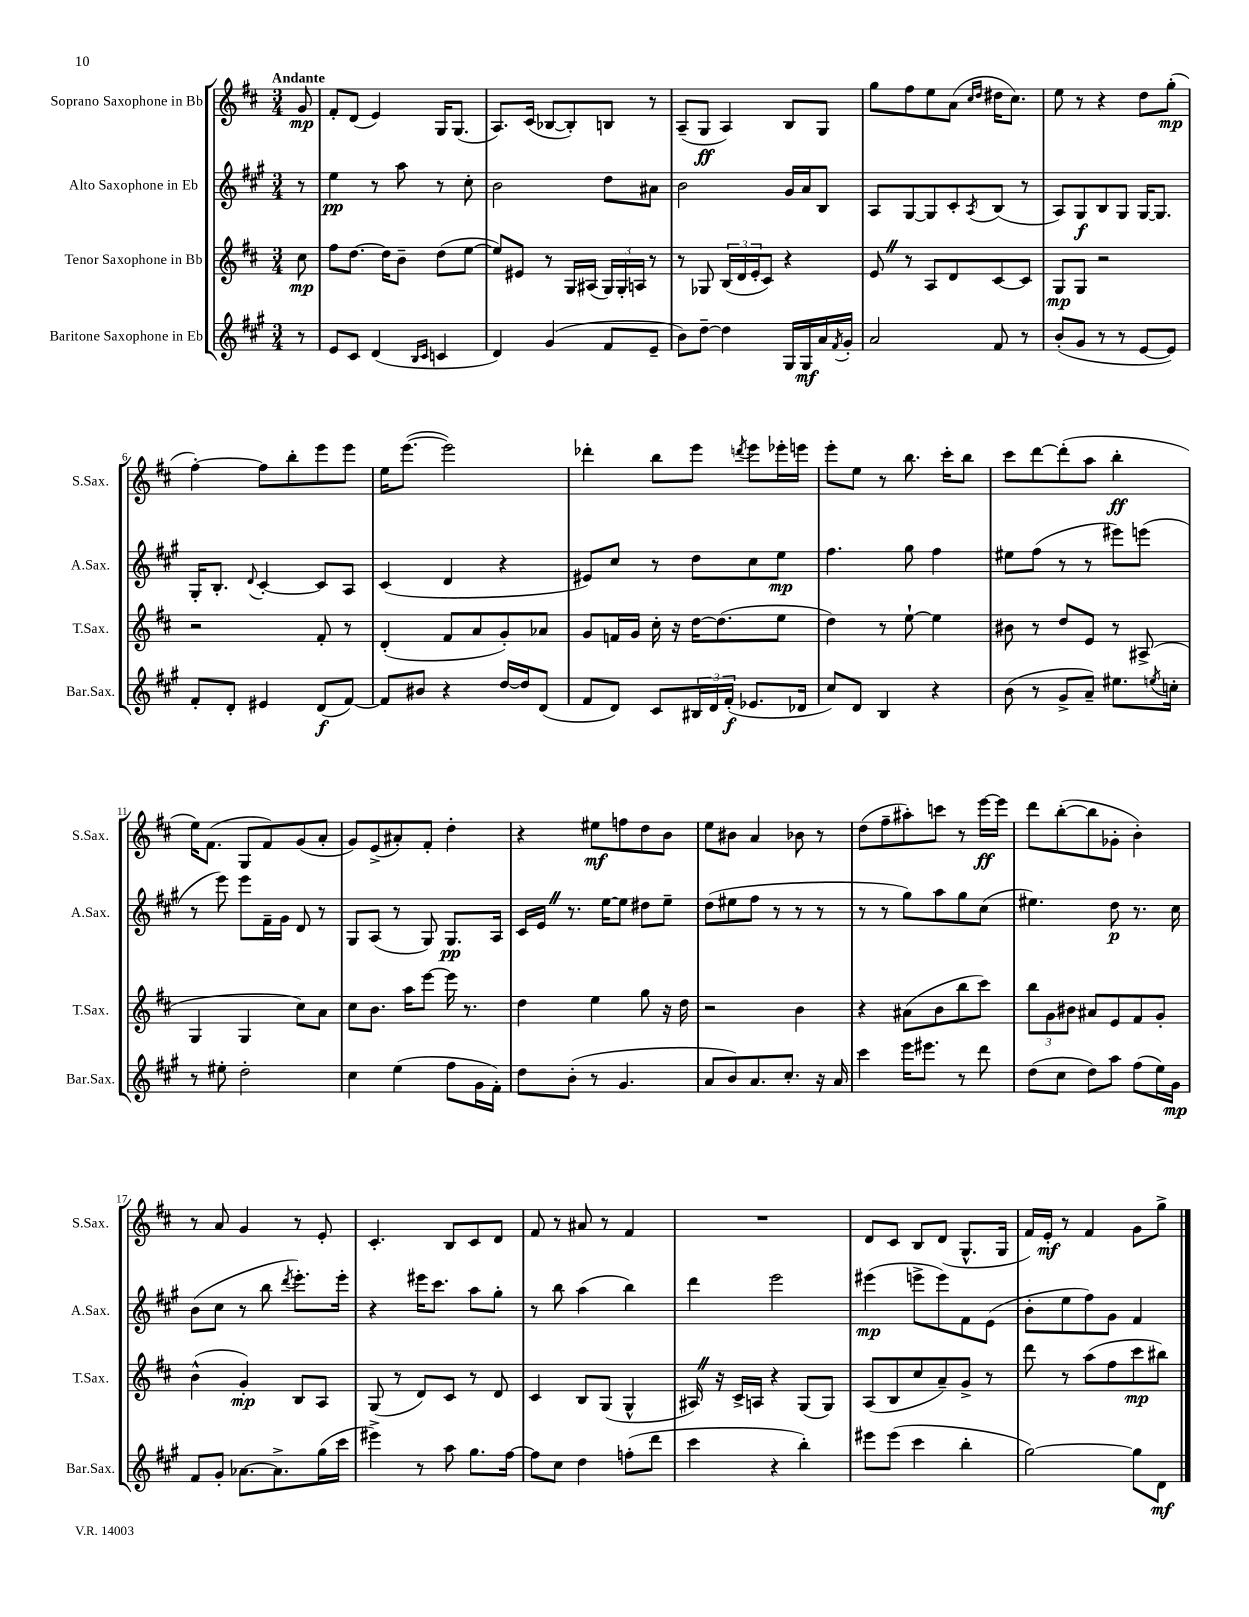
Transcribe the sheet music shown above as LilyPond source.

<<
\new StaffGroup <<
\new Staff = "s0" \with { instrumentName = "Soprano Saxophone in Bb" shortInstrumentName = "S.Sax." } {
    \clef treble \key d \major \numericTimeSignature \time 3/4 \partial 8 \tempo "Andante"
    g'8\mp |
    fis'8-. d'8( e'4) g16 g8.( |
    a8.) cis'16( bes8~ bes8-.) b8 r8 |
    a8--( g8\ff a4) b8 g8 |
    g''8 fis''8 e''8 a'8( \grace { cis''16 d''16 } dis''16 cis''8.) |
    e''8 r8 r4 d''8 g''8-.\mp( |
    fis''4~-.) fis''8 b''8-. e'''8 e'''8 |
    e''16 e'''8.~( e'''2) |
    des'''4-. b''8 e'''8 \acciaccatura { d'''8 } e'''8 ees'''16-. e'''16 |
    e'''8-. e''8 r8 b''8. cis'''16-. b''8 |
    cis'''8 d'''8~ d'''8-.( a''8 b''4-.\ff |
    e''16) fis'8.( g8 fis'8) g'8( a'8-. |
    g'8) e'8->( ais'8-.) fis'8-. d''4-. |
    r4 eis''8\mf f''8 d''8 b'8 |
    e''8 bis'8 a'4 bes'8 r8 |
    d''8( fis''8-- ais''8-.) c'''8 r8 e'''16~\ff e'''16 |
    d'''8 b''8~-.( b''8 ges'8-. b'4-.) |
    r8 a'8 g'4 r8 e'8-. |
    cis'4.-. b8 cis'8 d'8 |
    fis'8 r8 ais'8 r8 fis'4 |
    R2. |
    d'8 cis'8 b8 d'8( g8.-^ g16 |
    fis'16) e'16-.\mf r8 fis'4 g'8 g''8-> \bar "|." |
}
\new Staff = "s1" \with { instrumentName = "Alto Saxophone in Eb" shortInstrumentName = "A.Sax." } {
    \clef treble \key a \major \numericTimeSignature \time 3/4 \partial 8
    r8 |
    e''4\pp r8 a''8 r8 cis''8-. |
    b'2 d''8 ais'8 |
    b'2 gis'16 a'16 b8 |
    a8 gis8~ gis8 cis'8-. \acciaccatura { a8 } b8( r8 |
    a8) gis8\f b8 gis8 gis16~ gis8. |
    gis16-. b8.-. \appoggiatura { d'8 } cis'4~-. cis'8 a8 |
    cis'4( d'4 r4 |
    eis'8) cis''8 r8 d''8 cis''8 e''8\mp |
    fis''4. gis''8 fis''4 |
    eis''8 fis''8( r8 r8 eis'''8) e'''8( |
    r8 e'''8) e'''8 fis'16-- gis'16 d'8 r8 |
    gis8 a8( r8 gis8) gis8.\pp a16 |
    cis'16 e'16 \once \override BreathingSign.text = \markup { \musicglyph "scripts.caesura.straight" } \breathe r8. e''16~ e''8 dis''8 e''8-- |
    d''8( eis''8 fis''8 r8 r8 r8 |
    r8 r8 gis''8) a''8 gis''8 cis''8( |
    eis''4.) d''8\p r8. cis''16 |
    b'8( cis''8 r8 b''8 \acciaccatura { d'''8 } e'''8.-.) e'''16-. |
    r4 eis'''16 cis'''8. a''8 gis''8-. |
    r8 b''8 a''4( b''4) |
    d'''4 e'''2 |
    eis'''4\mp( e'''8-> e'''8) fis'8 e'8( |
    b'8-. e''8 fis''8) gis'8 fis'4 \bar "|." |
}
\new Staff = "s2" \with { instrumentName = "Tenor Saxophone in Bb" shortInstrumentName = "T.Sax." } {
    \clef treble \key d \major \numericTimeSignature \time 3/4 \partial 8
    cis''8\mp |
    fis''8 d''8.~ d''16 b'8-- d''8( e''8~ |
    e''8) eis'8 r8 g16 ais16( \tuplet 3/2 { g16) g16-. a16 } r8 |
    r8 ges8 \tuplet 3/2 { b16( d'16 e'16-. } cis'8) r4 |
    e'8 \once \override BreathingSign.text = \markup { \musicglyph "scripts.caesura.straight" } \breathe r8 a8 d'8 cis'8~ cis'8 |
    g8\mp g8 r2 |
    r2 fis'8-. r8 |
    d'4-.( fis'8 a'8 g'8-.) aes'8 |
    g'8 f'16 g'16 cis''16-. r16 d''16~ d''8.( e''8 |
    d''4) r8 e''8~-! e''4 |
    bis'8 r8 d''8 e'8 r8 ais8->( |
    g4 g4 cis''8) a'8 |
    cis''8 b'8. a''16 e'''8~ e'''16 r8. |
    d''4 e''4 g''8 r16 d''16 |
    r2 b'4 |
    r4 ais'8( b'8 b''8 cis'''8) |
    \tuplet 3/2 { b''8 g'8 bis'8 } ais'8 e'8 fis'8 g'8-. |
    b'4-^( g'4-.\mp) b8 a8 |
    g8( r8 d'8) cis'8 r8 d'8 |
    cis'4 b8 g8( g4-^ |
    ais16) \once \override BreathingSign.text = \markup { \musicglyph "scripts.caesura.straight" } \breathe r16 cis'16-> a16 r4 g8( g8) |
    a8( b8 cis''8 a'8--) g'8-> r8 |
    d'''8 r8 a''8( fis''8 cis'''8\mp bis''8) \bar "|." |
}
\new Staff = "s3" \with { instrumentName = "Baritone Saxophone in Eb" shortInstrumentName = "Bar.Sax." } {
    \clef treble \key a \major \numericTimeSignature \time 3/4 \partial 8
    r8 |
    e'8 cis'8 d'4( \grace { b16 cis'16 } c'4 |
    d'4) gis'4( fis'8 e'8-- |
    b'8) d''8~-- d''4 gis16 gis16\mf a'16 \acciaccatura { fis'8 } gis'16-. |
    a'2 fis'8 r8 |
    b'8-.( gis'8 r8 r8 e'8~ e'8) |
    fis'8-. d'8-. eis'4 d'8\f( fis'8~) |
    fis'8 bis'8 r4 d''16~ d''16 d'8( |
    fis'8 d'8) cis'8 \tuplet 3/2 { bis16 d'16 fis'16-.\f( } ees'8. des'16 |
    cis''8) d'8 b4 r4 |
    b'8( r8 gis'8-> a'8--) eis''8. \acciaccatura { e''8 } c''16-. |
    r8 eis''8-. d''2-. |
    cis''4 e''4( fis''8 gis'16 fis'16-.) |
    d''8 b'8-.( r8 gis'4. |
    a'8 b'8) a'8. cis''8.-. r16 a'16 |
    cis'''4 e'''16 eis'''8. r8 d'''8 |
    d''8( cis''8 d''8) a''8 fis''8( e''16) gis'16\mp |
    fis'8 gis'8-. aes'8.~ aes'8.-> gis''16( cis'''16 |
    eis'''4->) r8 a''8 gis''8. fis''16~ |
    fis''8 cis''8 d''4 f''8-.( d'''8 |
    cis'''4 r4 b''4-.) |
    eis'''8 eis'''8( cis'''4 b''4-. |
    gis''2~) gis''8 d'8\mf \bar "|." |
}
>>
>>
